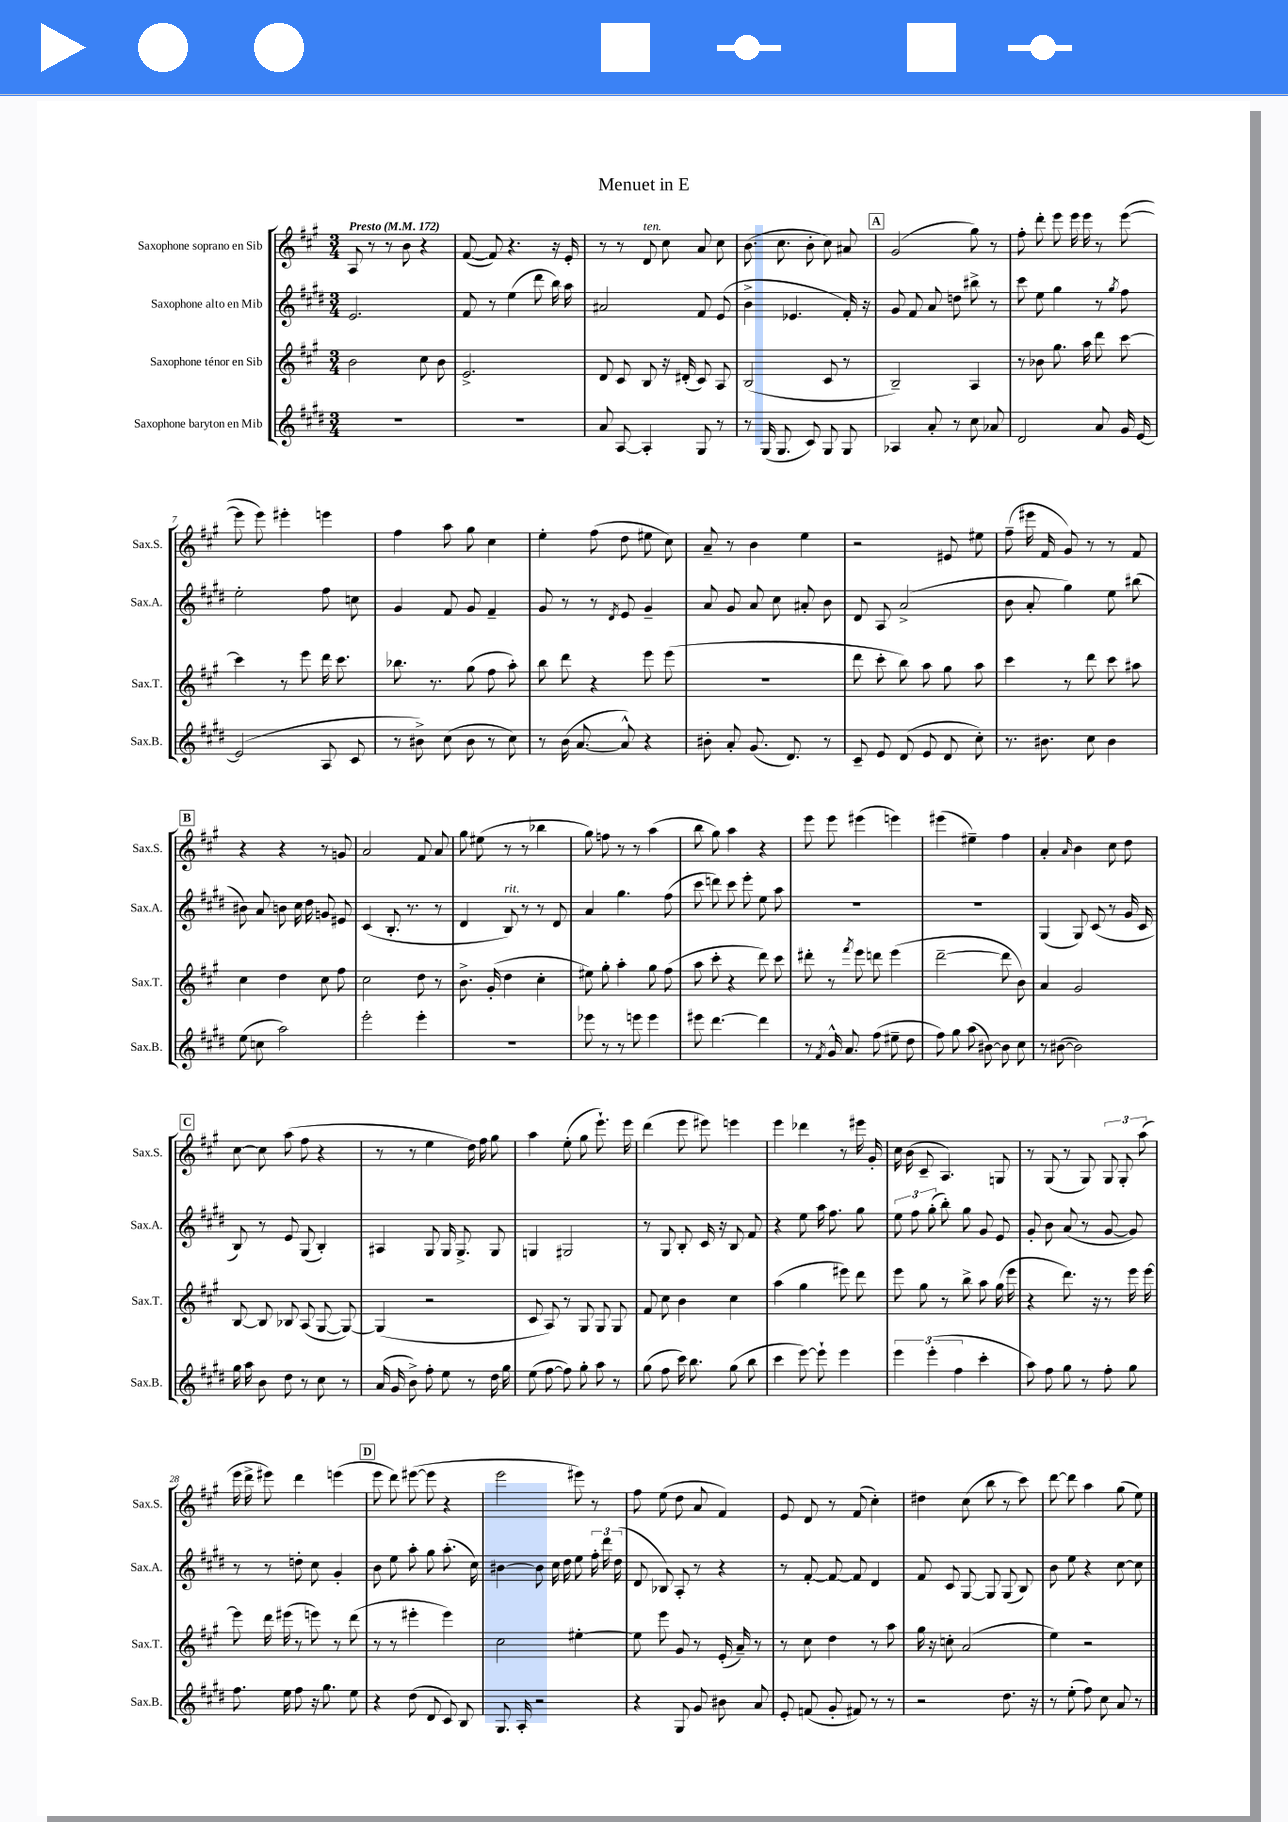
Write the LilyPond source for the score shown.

\header { title = "Menuet in E" }
<<
\new StaffGroup <<
\new Staff = "s0" \with { instrumentName = "Saxophone soprano en Sib" shortInstrumentName = "Sax.S." } {
    \clef treble \key a \major \numericTimeSignature \time 3/4 \tempo "Presto" 4 = 172
    \autoBeamOff a8 r8 r8 b'8 r4 |
    fis'8~( fis'8) r4. r16 e'16-. |
    r8 r8 d'8^\markup { \italic "ten." } cis''8 a'8 cis''8 |
    b'8.( cis''8. b'8-. cis''8) ais'8 |
    \mark \markup { \box "A" } gis'2( gis''8) r8 |
    fis''8-. d'''8-. e'''8 e'''16 e'''16 r8 e'''8~( |
    e'''8 e'''8) eis'''4-. e'''4 |
    fis''4 a''8 gis''8 cis''4 |
    e''4-. fis''8( d''8 eis''8 cis''8) |
    a'8-- r8 b'4 e''4 |
    r2 eis'8 eis''8 |
    fis''8--( eis'''16 fis'16 gis'8) r8 r8 fis'8 |
    \mark \markup { \box "B" } r4 r4 r8 g'8 |
    a'2 fis'8 a'8 |
    gis''8 eis''8( r8 r8 bes''4 |
    gis''8) f''8 r8 r8 a''4( |
    b''8 gis''8) a''4 r4 |
    e'''8 e'''8 eis'''4( e'''4) |
    eis'''4( eis''4--) fis''4 |
    a'4-. \grace { a'16 } b'4 cis''8 d''8 |
    \mark \markup { \box "C" } cis''8~ cis''8 a''8( fis''8 r4 |
    r8 r8 e''4 d''16) fis''16 gis''8 |
    a''4 e''8-.( gis''8 e'''8.-!) e'''16 |
    d'''4( e'''8 eis'''8) e'''4 |
    e'''4 des'''4 r8 eis'''16 gis'16-. |
    cis''16 b'16( cis'8-- a4.) g8 |
    r8 gis8( r8 gis8) \tuplet 3/2 { gis8 gis8-. a''8( } |
    e'''16 d'''16-> eis'''8) d'''4 e'''4( |
    \mark \markup { \box "D" } e'''8 d'''8) eis'''8~( eis'''8 r4 |
    e'''2 eis'''8) r8 |
    fis''8 e''8( d''8 a'8 fis'4) |
    e'8 d'8 r8 fis'8( cis''4-.) |
    dis''4 cis''8( b''8 r8 cis'''8) |
    d'''8~ d'''8 a''4 gis''8( e''8) \bar "|." |
}
\new Staff = "s1" \with { instrumentName = "Saxophone alto en Mib" shortInstrumentName = "Sax.A." } {
    \clef treble \key e \major \numericTimeSignature \time 3/4
    \autoBeamOff e'2. |
    fis'8 r8 e''4( dis'''8 b''16) a''16 |
    ais'2 fis'8 e'8( |
    b'4-> ees'4. fis'16-.) r16 |
    \mark \markup { \box "A" } gis'8 fis'8 a'8 d''8 bis''8-> r8 |
    cis'''8 e''8 gis''4 r8 \acciaccatura { gis''8 } fis''8 |
    e''2-. fis''8 c''8 |
    gis'4 fis'8 gis'8 fis'4-- |
    gis'8 r8 r8 \acciaccatura { dis'8 } e'8 gis'4-- |
    a'8 gis'8 a'8 cis''8 ais'8-. b'8 |
    dis'8 a8 a'2->( |
    b'8 a'8-. gis''4) e''8 bis''8( |
    \mark \markup { \box "B" } bis'8) a'8 b'8 cis''16 dis''16 g'8 eis'8 |
    cis'4( b8.-. r8. r8 |
    dis'4 b8^\markup { \italic "rit." }) r8 r8 dis'8 |
    a'4 gis''4. fis''8( |
    cis'''8 d'''8) cis'''8 e'''8-. e''8 a''8 |
    R2. |
    R2. |
    gis4( gis8) cis'8( r8 gis'16 cis'16 |
    \mark \markup { \box "C" } b8) r8 e'8 gis8( b4-.) |
    ais4 gis8 gis16 gis8.-> gis8 |
    g4 gis2 |
    r8 gis8 b8-. cis'16 r16 b8 fis'8 |
    r4 e''8 a''16 fis''8. gis''8 |
    \tuplet 3/2 { e''8 fis''8 gis''8-.( } b''8-.) gis''8 gis'8 e'8 |
    gis'8-. b'8 a'8( r8 gis'8~ gis'8) |
    r8 r8 d''8-. cis''8 gis'4-. |
    \mark \markup { \box "D" } b'8 e''8 a''8-. gis''8 a''8.-.( cis''16) |
    bis'4~ bis'8 cis''16 dis''16 e''8 \tuplet 3/2 { fis''16-. dis'''16 dis''16( } |
    dis'8 bes8) a8-. r8 r4 |
    r8 fis'8~-. fis'8~ fis'8 dis'4 |
    fis'8 cis'8 gis8~ gis8 gis8( b8) |
    b'8 e''8 r4 cis''8~ cis''8 \bar "|." |
}
\new Staff = "s2" \with { instrumentName = "Saxophone ténor en Sib" shortInstrumentName = "Sax.T." } {
    \clef treble \key a \major \numericTimeSignature \time 3/4
    \autoBeamOff b'2 cis''8 b'8 |
    e'2.-> |
    d'8 cis'8 b8 r16 dis'16-.( cis'8) a8 |
    b2( cis'8 r8 |
    \mark \markup { \box "A" } b2--) a4 |
    r8 bes'8 gis''8. a''16 d'''8 cis'''8~ |
    cis'''4 r8 e'''8 d'''16 cis'''8. |
    bes''8. r8. gis''8( fis''8 a''8-.) |
    b''8 d'''8 r4 e'''8 e'''8( |
    R2. |
    d'''8 cis'''8-. b''8) a''8 gis''8 a''8 |
    cis'''4 r8 d'''8 cis'''8 ais''8 |
    \mark \markup { \box "B" } cis''4 d''4 cis''8 fis''8 |
    cis''2 d''8 r8 |
    b'8.-> gis'16-.( d''4 cis''4-. |
    eis''8) gis''8-. a''4-. gis''8 fis''8( |
    a''8 cis'''8-. r4 d'''8) cis'''8 |
    dis'''8-. r8 \acciaccatura { fis'''8 } e'''8 d'''8 e'''4( |
    d'''2~-- d'''8 b'8) |
    a'4 gis'2 |
    \mark \markup { \box "C" } b8~ b8 bes8 a8( gis8~ gis8~) |
    gis4( r2 |
    cis'8 a8) r8 gis8 gis8 gis8 |
    fis'8 cis''8 b'4 cis''4 |
    a''4( gis''4 eis'''8) d'''8 |
    e'''8 gis''8 r8 b''8-> a''8 gis''16( e'''16 |
    r4 d'''8.) r16 r8 e'''16 e'''16~ |
    e'''8 d'''16 eis'''16( r8 e'''8) r8 d'''8( |
    \mark \markup { \box "D" } r8 r8 eis'''4-. eis'''4) |
    cis''2 eis''4~-. |
    eis''8 e'''8 gis'8 r8 e'16-.( a'16--) r8 |
    r8 cis''8 d''4 r8 a''8 |
    gis''16 r16 c''8-. a'2( |
    e''4) r2 \bar "|." |
}
\new Staff = "s3" \with { instrumentName = "Saxophone baryton en Mib" shortInstrumentName = "Sax.B." } {
    \clef treble \key e \major \numericTimeSignature \time 3/4
    \autoBeamOff R2. |
    R2. |
    a'8 a8~ a4-. gis8 r8 |
    r8 gis16( gis8. cis'8) gis8 gis8 |
    \mark \markup { \box "A" } aes4 a'8-. r8 cis''8 aes'8 |
    dis'2 a'8 gis'16 e'16~ |
    e'2( a8 cis'8 |
    r8 bis'8->) cis''8( bis'8 r8 cis''8) |
    r8 b'16( a'8.~ a'8-^) r4 |
    bis'8-. a'8-. gis'8.( dis'8.) r8 |
    cis'8-- e'8 dis'8( e'8 dis'8 cis''8-.) |
    r8. bis'8. cis''8 bis'4 |
    \mark \markup { \box "B" } e''8( c''8 a''2) |
    e'''2-. e'''4-. |
    R2. |
    ees'''8 r8 r8 e'''8 e'''4 |
    eis'''8 dis'''4.~ dis'''4 |
    r8 \acciaccatura { fis'8 } gis'16-^ a'8. fis''8( eis''8-- dis''8 |
    fis''8) gis''8 a''8( bis'8~) bis'8 cis''8 |
    r8 bis'8~( bis'2) |
    \mark \markup { \box "C" } gis''16 a''16 b'8 dis''8 r8 cis''8 r8 |
    a'16( gis'16 b'8->) fis''8-. e''8 r8 dis''16 gis''16 |
    e''8( fis''8~ fis''8) gis''8-. a''8 r8 |
    gis''8( fis''8 cis'''16) b''8. gis''8( b''8 |
    cis'''4 e'''8~) e'''8-! e'''4 |
    \tuplet 3/2 { e'''4 e'''4-.( fis''4 } cis'''4-. |
    a''8) fis''8 gis''8 r8 fis''8-. gis''8 |
    fis''8. e''16 fis''8 r16 gis''8. e''8 |
    \mark \markup { \box "D" } r4 dis''8( dis'8 cis'8) b8 |
    gis8. a16-. r2 |
    r4 gis8 gis'8 bis'8 a'8 |
    e'8-. f'8( gis'8-. fis'8) r8 r8 |
    r2 dis''8. r16 |
    r8 e''8-.( fis''8) cis''8 a'8 r8 \bar "|." |
}
>>
>>
